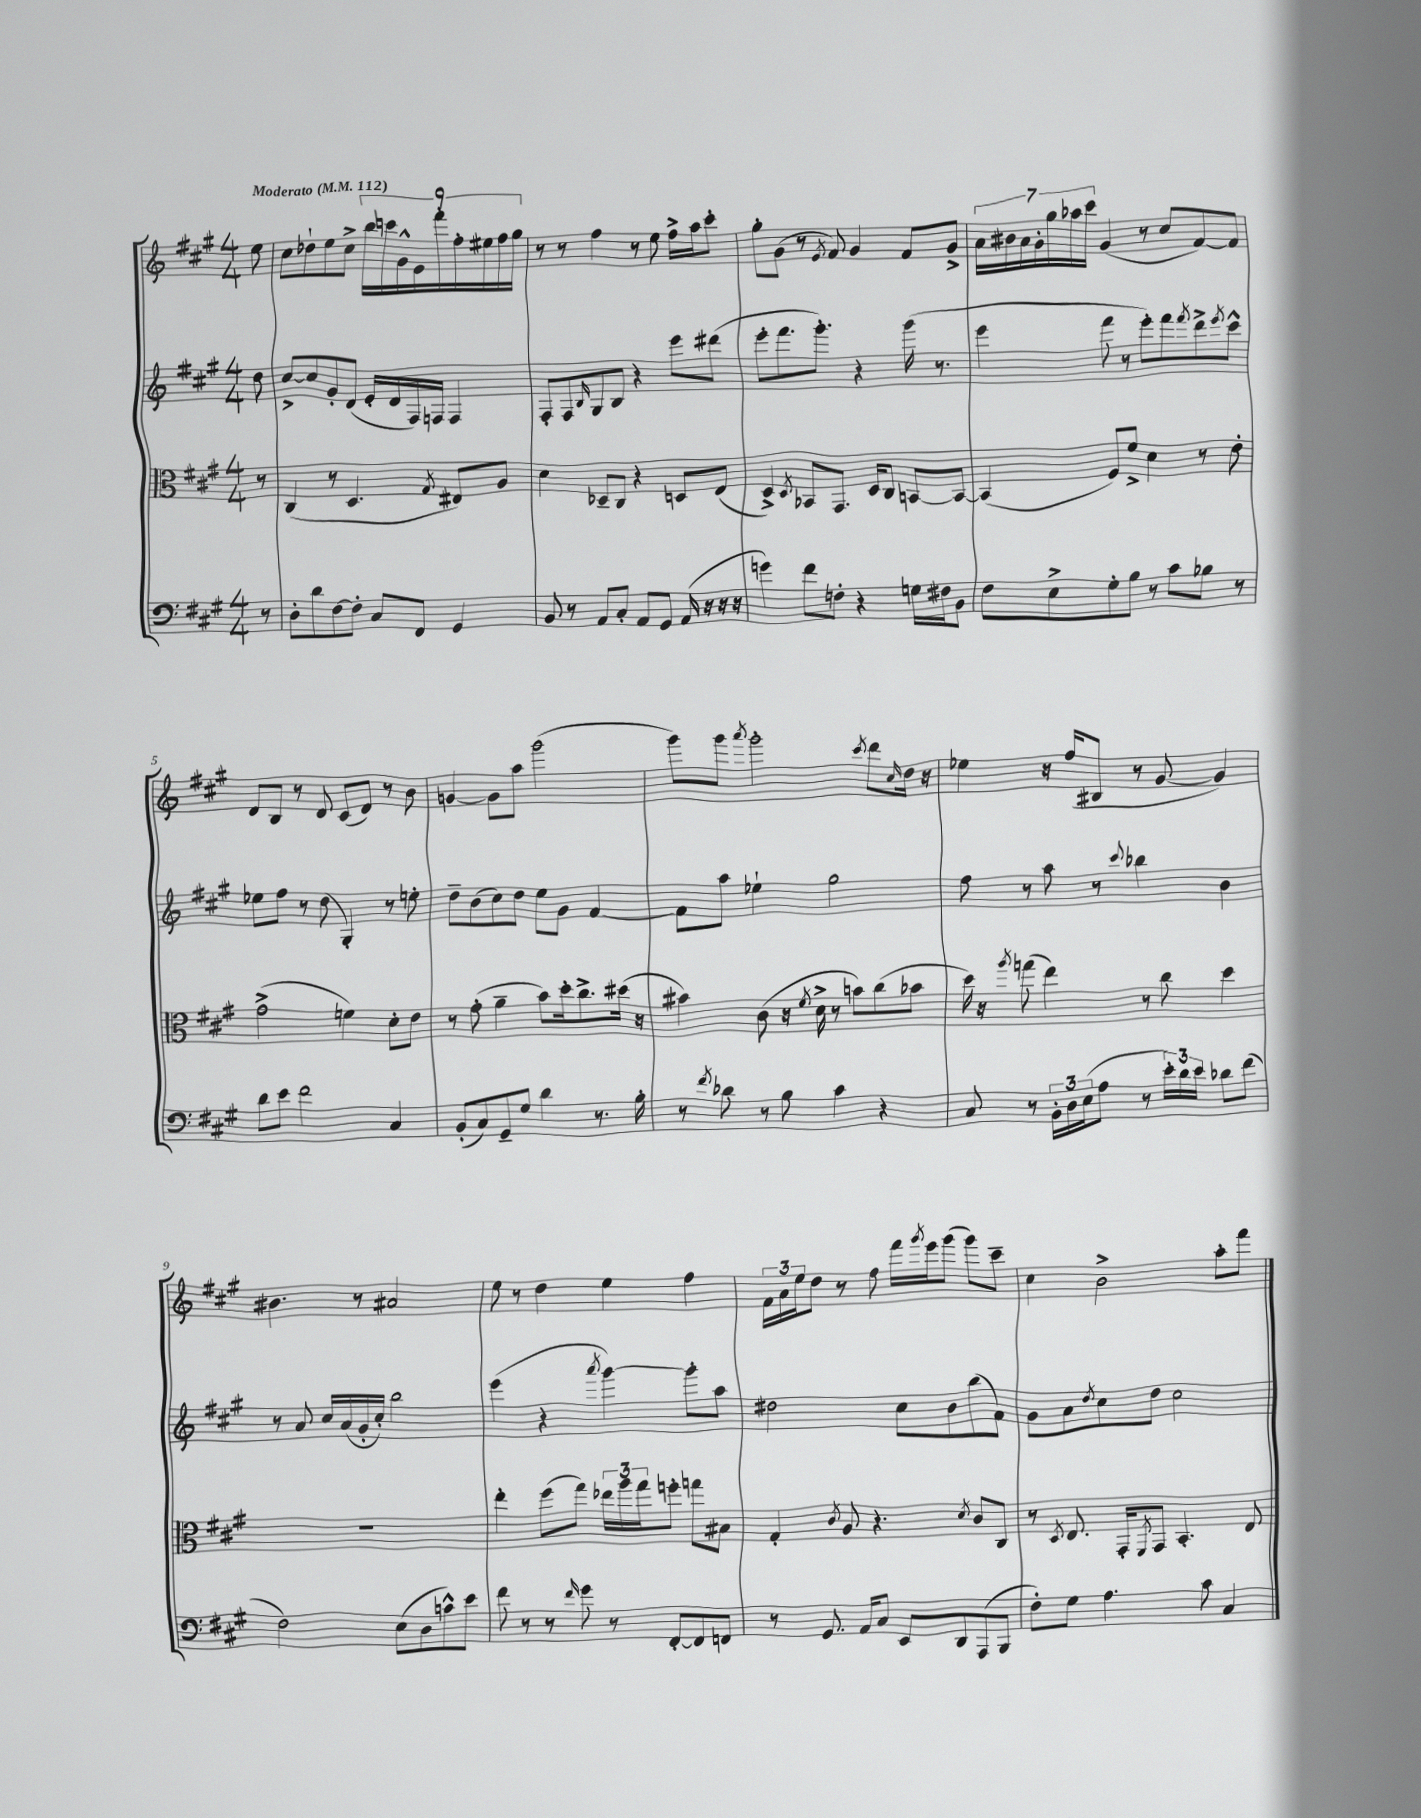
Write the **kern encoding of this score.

**kern	**kern	**kern	**kern
*staff4	*staff3	*staff2	*staff1
*clefF4	*clefC3	*clefG2	*clefG2
*k[f#c#g#]	*k[f#c#g#]	*k[f#c#g#]	*k[f#c#g#]
*M4/4	*M4/4	*M4/4	*M4/4
*MM112	*MM112	*MM112	*MM112
8r	8r	8dd	8ee
=	=	=	=
8D'	(4C#	[8cc#^	8cc#
8d	.	8cc#]	8dd-`
[8F#	8r	8g#'	8ee
8F#']	4.D	(8d	8cc#^
8C#	.	16e'	18bb
.	.	.	18ccc
.	.	16d	.
.	.	.	18g#^^
8FF#	.	16F#)	.
.	.	.	18e
.	.	16F	.
.	.	.	18fff#'
.	8qG#	.	.
4GG#	8E#)	4F	.
.	.	.	18ff#'
.	.	.	18ee#
.	8A	.	.
.	.	.	18ff#
.	.	.	18gg#
=	=	=	=
8BB	4d	8F#'	8r
8r	.	8F#	8r
.	.	16qqB	.
8AA	8D-~	8G#	4ff#
8C#'	8C#	8B	.
8AA	4r	4r	8r
8GG#	.	.	8ee
(16AA	8D	8eee	16ff#^
16r	.	.	16aa
16r	(8E	(8ddd#	8ccc#'
16r	.	.	.
=	=	=	=
4g)	4D^)	8eee'	8gg#'
.	.	8.fff#	(8g#
.	8qD	.	.
8f#	8BB-	.	8r
.	.	8.ggg#')	.
.	.	.	8qe
8F'	8.GG#	.	8f#)
4r	.	4r	4g#
.	16D	.	.
.	8C#	.	.
16G	[8BB	(16ggg#	8f#
16F#	.	8.r	.
8BB	8BB_	.	8g#^
=	=	=	=
8F#	(4BB]	4eee	28a
.	.	.	28b#
.	.	.	28a
.	.	.	28g#'
8E^	.	.	.
.	.	.	28gg#
.	.	.	28aa-
.	.	.	28ccc#
8G#'	8F#)	8fff#	(4g#
8B	8f#^	8r	.
8r	4d	8eee')	8r
8c#	.	8fff#	8cc#
.	.	8qfff#	.
8B-	8r	8ddd^	[8f#)
.	.	8qeee	.
8r	8e'	8ccc#^^	8f#]
=	=	=	=
8d	(2g#^	8ee-	8d
8e	.	8ff#	8B
2f#	.	8r	8r
.	.	(8dd	8d
.	4f)	4G#')	(8c#
.	.	.	8d)
4C#	8d'	8r	8r
.	8e	8ee'	8b
=	=	=	=
(8BB'	8r	8dd~	[4g
8C#)	(8g#'	(8b	.
8GG#~	4a~	8cc#)	8g]
8G#	.	8dd	8aa
4d	8b)	8ee	(2ggg#
.	16dd'	8g#	.
.	8.cc#^	.	.
8.r	.	[4f#	.
.	(16dd#	.	.
16B'	16r	.	.
=	=	=	=
8r	4b#)	8f#]	8ggg#)
8qf#	.	.	.
8d-	.	8aa	8ggg#
.	.	.	8qaaa
8r	(8c#	4ee-`	2ggg#'
8B	16r	.	.
.	8qf#	.	.
.	16d^	.	.
4c#	8r	2gg#	.
.	8b)	.	.
.	.	.	8qccc#
4r	(8cc#	.	8ddd
.	.	.	16qqcc#
.	8b-	.	16dd
.	.	.	16r
=	=	=	=
8C#	16dd)	8ff#	4ee-
.	16r	.	.
.	8qaa	.	.
8r	(8gg	8r	.
24BB'	4ee)	8aa	16r
24D	.	.	.
.	.	.	(16ff#
(24E	.	.	.
8A	.	8r	8B#
.	.	8qqccc#	.
8r	8r	4bb-	8r
24e')	8cc#	.	[8g#
24d	.	.	.
24e	.	.	.
8d-	4dd	4b	4g#])
(8f#	.	.	.
=	=	=	=
2F#)	1r	8r	4.b#
.	.	8a	.
.	.	16cc#	.
.	.	(16a	.
.	.	16g#'	8r
.	.	16cc#')	.
(8E	.	2bb	2a#
8D	.	.	.
8c^^)	.	.	.
8e	.	.	.
=	=	=	=
8f#	4ee'	(4eee	8ee
8r	.	.	8r
8r	(8ff#	4r	4dd
16qqf#	.	.	.
8g#	8gg#)	.	.
.	.	8qaaa	.
8r	24ee-	[4ggg#)	4ee
.	24aa	.	.
.	24gg#	.	.
[8FF#'	8ff'	.	.
8FF#]	8gg	8ggg#']	4ff#
8FF	8B#	8aa	.
=	=	=	=
8r	4G#'	2dd#	24f#
.	.	.	24a
.	.	.	24ee
8.GG#	.	.	8dd
.	8qc#	.	.
.	8A	.	8r
16AA	.	.	.
8C#	4.r	.	8ff#
8EE	.	8cc#	16fff#
.	.	.	8qggg#
.	.	.	16eee
8DD	.	8b	(8ggg#
.	8qd	.	.
(8AAA	8c#	(8bb	8ggg#)
8BBB	8C#	8f#)	8ccc#~
=	=	=	=
8F#')	8r	8g#	4cc#
.	8qD	.	.
8G#	8.E	8a	.
.	.	8qdd	.
4.A	.	8cc#	2b^
.	16GG#'	.	.
.	8qFF#	.	.
.	8GG#	8dd	.
.	4.BB'	2cc#	.
8c#	.	.	.
4C#	.	.	8aa'
.	8E	.	8fff#
==	==	==	==
*-	*-	*-	*-
